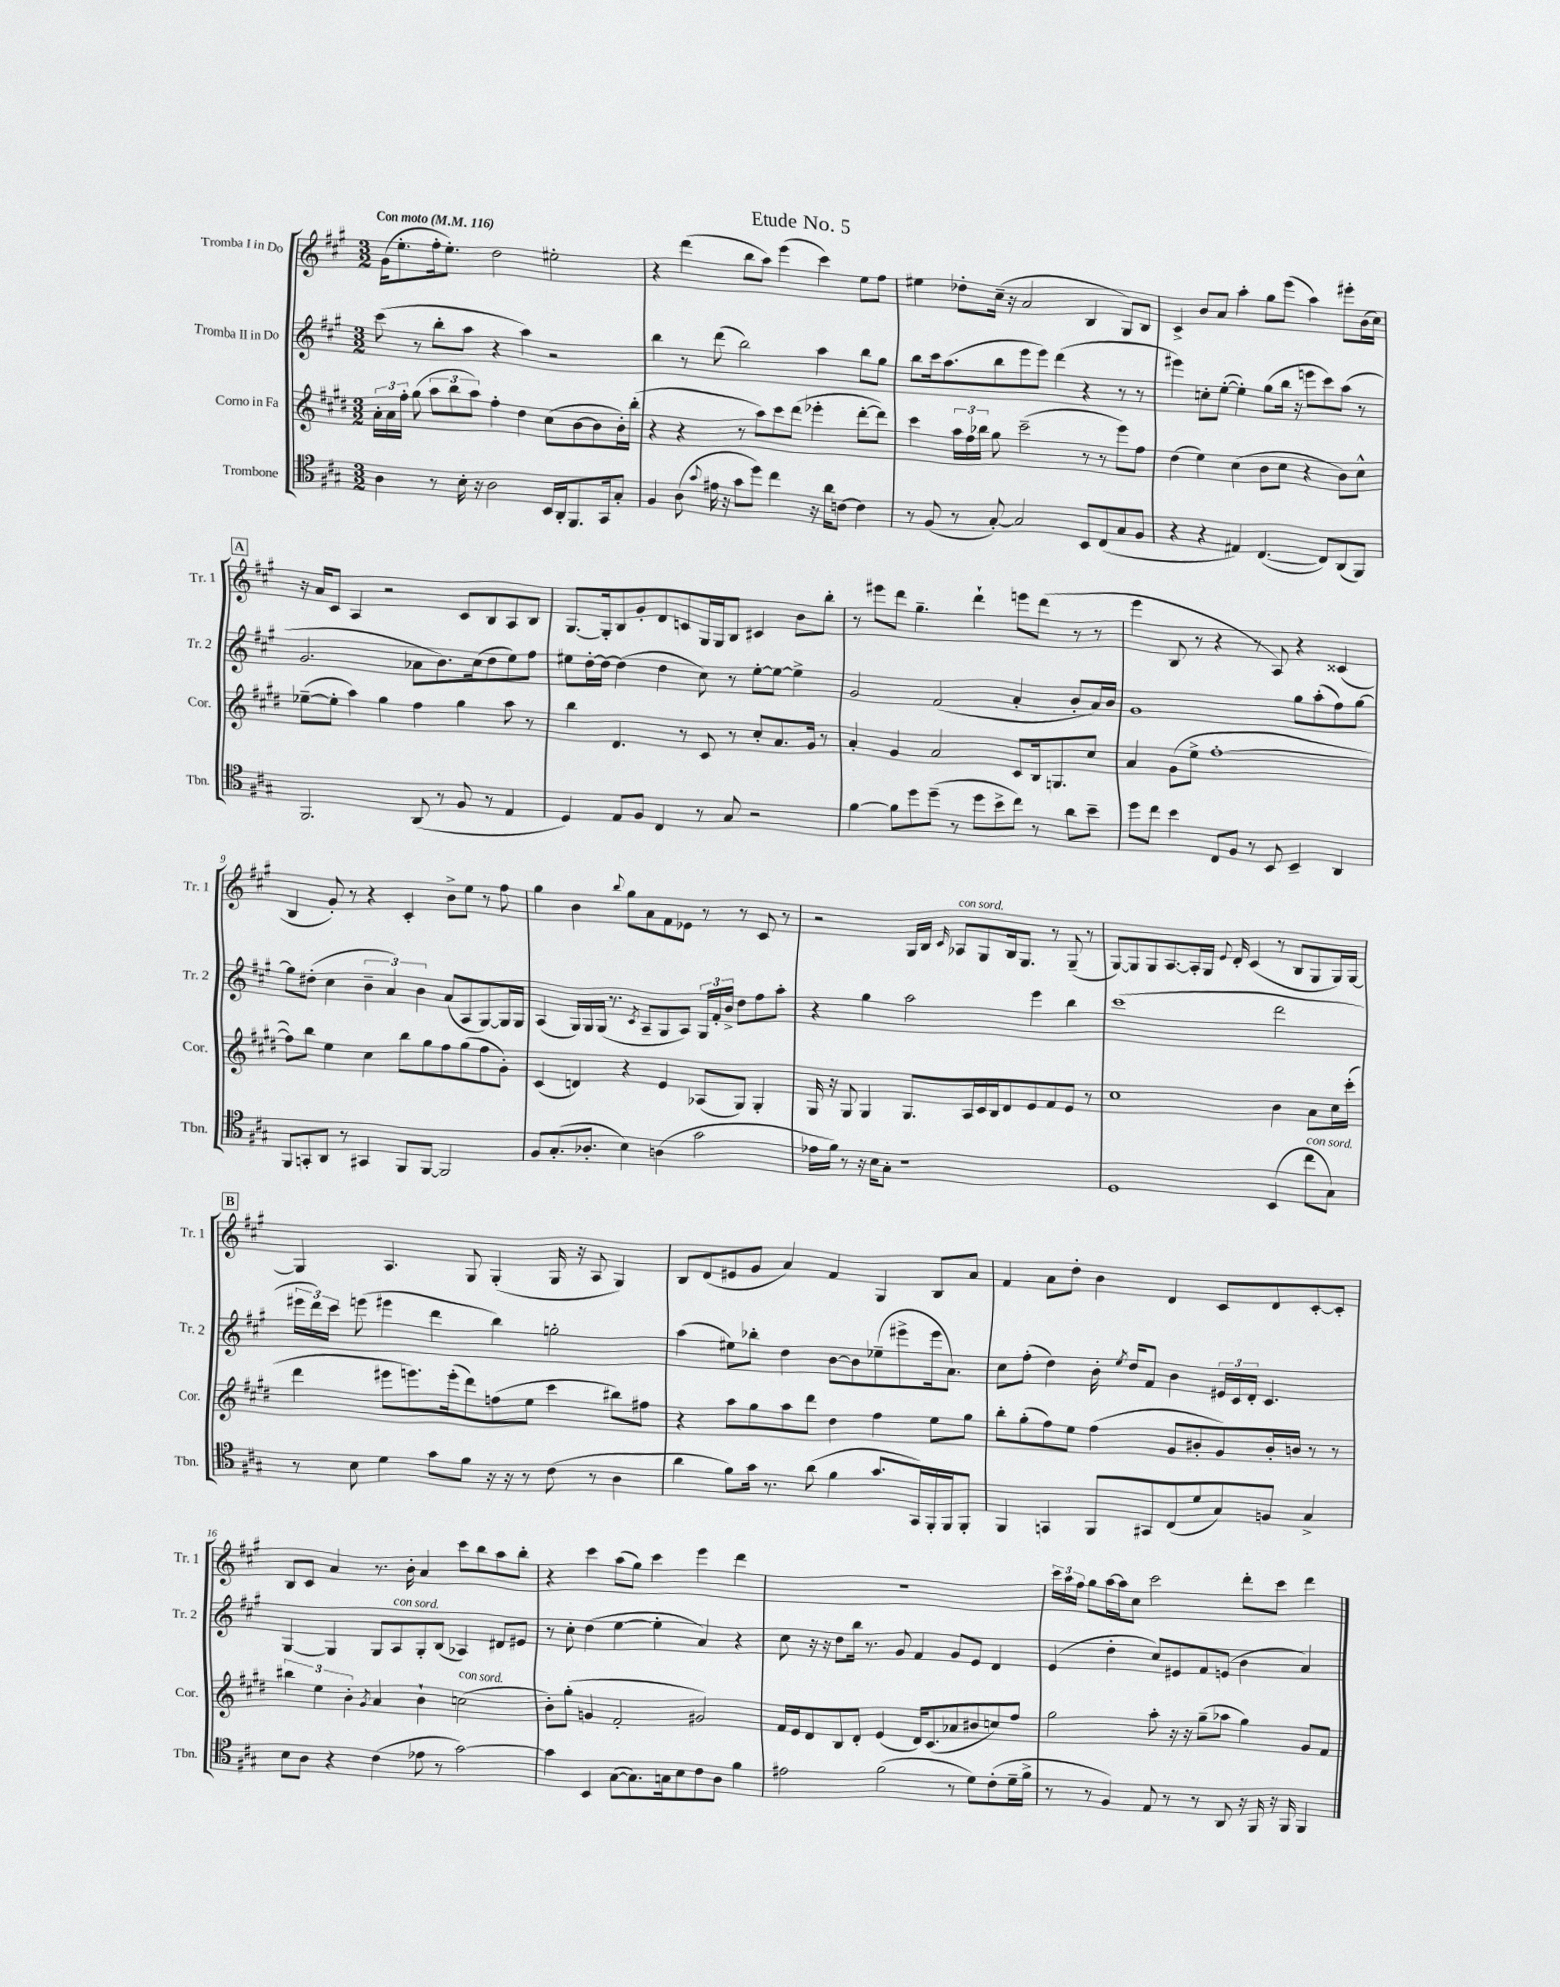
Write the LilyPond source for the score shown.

\header { title = "Etude No. 5" }
<<
\new StaffGroup <<
\new Staff = "s0" \with { instrumentName = "Tromba I in Do" shortInstrumentName = "Tr. 1" } {
    \clef treble \key a \major \numericTimeSignature \time 3/2 \tempo "Con moto" 4 = 116
    \autoBeamOff gis'16[( e''8.-. fis''16-. e''8.]-.) d''2 eis''2-. |
    r4 d'''4( b''8[ a''8]) e'''4( cis'''4) e''8[ fis''8] |
    eis''4 des''8[-. cis''16]--( r16 a'2 b4 gis8[) b8] |
    cis'4-> b'8[ a'8] a''4-. gis''8[ e'''8]( a''4) eis'''8[-. b'16( cis''16]) |
    \mark \markup { \box "A" } r16 a'16[ cis'8] a4 r2 cis'8[ b8 a8 b8] |
    gis8.[~ gis16-. b8 gis'8-. d'8 c'8 gis16 gis16 b8] cis'4 b'8[ b''8]-. |
    r8 eis'''8[ d'''8] gis''4.-- d'''4-! e'''8[ d'''8]( r8 r8 |
    e'''4 b8 r8 r4 r8 a8) r4 cisis'4( |
    b4 gis'8-.) r8 r4 cis'4-. b'8[-> e''8] r8 fis''8 |
    gis''4 b'4 \appoggiatura { b''8 } gis''8[ a'8 fis'8 ees'8] r8 r8 cis'8 r8 |
    r2 gis16[ b16] \grace { cis'16 } aes8[^\markup { \italic "con sord." } gis8 b16 gis8.] r8 gis8--( r8 |
    gis8[~) gis8 gis8 a8.~ a16-. gis16] \appoggiatura { e'8 } d'16-. cis'4( r8 b8[ gis8 gis16) gis16]~ |
    \mark \markup { \box "B" } gis4 a4. gis8 gis4-.( gis16 r16 a8 gis4) |
    b8[ d'8( eis'8 gis'8] a'4) fis'4 gis4 b8[ a'8] |
    fis'4 a'8[ d''8]-. b'4 d'4 cis'8[ d'8 cis'8~-. cis'8]-. |
    b8[ cis'8] a'4 r8. b'16-. a'4 cis'''8[ b''8 a''8 b''8]-. |
    r4 cis'''4 a''8[( gis''8]) cis'''4 e'''4 d'''4 |
    R1. |
    \tuplet 3/2 { cis'''16[ a''16 fis''16] } gis''8[ a''16~ a''16 cis''8] cis'''2 d'''8[-. cis'''8] d'''4 \bar "|." |
}
\new Staff = "s1" \with { instrumentName = "Tromba II in Do" shortInstrumentName = "Tr. 2" } {
    \clef treble \key a \major \numericTimeSignature \time 3/2
    \autoBeamOff cis'''8( r8 b''8[-. a''8] r4 a''4) r2 |
    b''4 r8 d'''8( b''2) a''4 b''8[ gis''8] |
    b''8[ cis'''16 a''8.( b''8 e'''8 e'''8]) d'''4( r4 r8 r8 |
    eis'''4) c''8[-. e''8]~-.( e''4-.) gis''8[( b''16] r16 e'''8[ cis'''8) a''8]( r8 |
    \mark \markup { \box "A" } gis'2. aes'8[ b'8.) cis''16( d''8 e''8) fis''8] |
    eis''8[ d''16~-. d''16]~ d''4( d''4 cis''8) r8 eis''8[~-. eis''8]~ eis''4-> |
    gis'2 fis'2( a'4-. b'8[-. a'16) b'16] |
    gis'1 gis''8[ a''8-.( fis''8) gis''8]~ |
    gis''8[ dis''8]-.( cis''4 \tuplet 3/2 { b'4-- a'4) b'4 } a'8[( a8 gis8~) gis16 gis16] |
    a4( gis16[) gis16 gis16]( r8. \acciaccatura { cis'8 } a8[-- gis8 a8]) \tuplet 3/2 { gis16[ fis'16-. b'16]-> } d''8[ fis''8 a''8]-. |
    r4 gis''4 a''2 e'''4 b''4 |
    cis'''1( d'''2 |
    \mark \markup { \box "B" } \tuplet 3/2 { eis'''16[ d'''16) cis'''16] } e'''8( eis'''4 d'''4 b''4) g''2-. |
    a''4( eis''8[) bes''8]-. d''4 b'8[~ b'8 ees''8--( eis'''8-> eis'''16 a'8.]) |
    cis''8[ fis''8]-.( d''4) b'16-. \acciaccatura { e''8 } d''16[ fis'8] b'4 \tuplet 3/2 { eis'16[ cis'16 d'16]-. } cis'4. |
    gis4~ gis4 gis8[ a8^\markup { \italic "con sord." } gis8-. b8]( aes4) dis'8[ eis'8] |
    r8 cis''8-. d''4( e''4~ e''4-. a'4) r4 |
    cis''8 r16 r16 d''8[ b''16] r8. gis'8 fis'4 gis'8[ e'8] d'4 |
    e'4( d''4-. cis''8[) eis'8 fis'8 e'8]( b'4 a'4) \bar "|." |
}
\new Staff = "s2" \with { instrumentName = "Corno in Fa" shortInstrumentName = "Cor." } {
    \clef treble \key e \major \numericTimeSignature \time 3/2
    \autoBeamOff \tuplet 3/2 { a'16[-. a'16 fis''16]-. } gis''8( \tuplet 3/2 { a''8[ b''8 a''8]) } fis''4-. dis''4 cis''8[( b'8~ b'8 b'16-.) b''16]-.( |
    r4 r4 r8 a''8[) cis'''8 dis'''8]( ees'''4-. dis'''8[~-. dis'''8]) |
    cis'''4 \tuplet 3/2 { a''16[ fis''16 bes''16] } gis''8 cis'''2--( r8 r8 e'''8[) fis''8] |
    dis''4( e''4) cis''4( b'8[ cis''8] r4 b'8[) cis''8]-^ |
    \mark \markup { \box "A" } ees''8[~--( ees''8]-. a''4) gis''4 fis''4 gis''4 a''8 r8 |
    b''4 dis'4. r8 cis'8 r8 cis''8[-. a'8. gis'16] r8 |
    a'4-. gis'4 a'2 cis'8[ b16 g8. cis''8] |
    a'4 gis'8[( e''8]-> fis''1~-. |
    fis''8[) b''8] e''4 cis''4 b''8[ gis''8 fis''8 gis''8( fis''8 gis'8]-.) |
    cis'4( d'4) r4 e'4 aes8[( gis8]) gis4-. |
    gis16 r16 gis8 gis4 gis8.[ a16 cis'16 b16 dis'8 e'8 fis'8 e'8] r8 |
    cis''1 b'4 a'8[ cis''16 cis'''16]-.( |
    \mark \markup { \box "B" } dis'''4 eis'''8[ e'''8.) e'''16-.( dis'''8) f''8( e''8] cis'''4 bis''8[) fis''8] |
    r4 a''8[ gis''8 a''8 dis'''8] dis''4 fis''4 e''8[ gis''8] |
    b''8[-. gis''8-.( fis''8) e''8] fis''4( gis'8[ bis'8-. gis'8) bis'16-. b'16] r8 r8 |
    \tuplet 3/2 { bis''4 e''4 b'4-. } \acciaccatura { gis'8 } a'4 b'4-! c''2^\markup { \italic "con sord." }( |
    b'8[-.) gis''8]-.( g'4 fis'2-. gis'2) |
    fis'16[ e'16 dis'8 b8 dis'8]-. e'4( dis'16[) cis'8.( aes'8 bis'8 c''8) fis''8] |
    gis''2 a''8-. r16 r16 gis''8[--( aes''8] gis''4) gis'8[ fis'8] \bar "|." |
}
\new Staff = "s3" \with { instrumentName = "Trombone" shortInstrumentName = "Tbn." } {
    \clef tenor \key a \major \numericTimeSignature \time 3/2
    \autoBeamOff a4 r8 b16-. r16 a2 b,16[ a,16-. fis,8. gis,16 gis8]-. |
    fis4 a8( \appoggiatura { gis'8 } eis'16 r16 gis'8[ d''8]) cis''4 r16 a'16[ c'8]~ c'4 |
    r8 fis8( r8 gis8~-.) gis2 b,8[ cis8( gis8 fis8] |
    r4 r4 eis4) cis4.~( cis8[) a,8( fis,8]) |
    \mark \markup { \box "A" } fis,2. a,8( r8 fis8 r8 e4 |
    d4) e8[ fis8] cis4 r8 gis8 r2 |
    fis'4~ fis'8[ d''8 d''8]--( r8 d''8[ b'8-> cis''8]) r8 a'8[ b'8]-- |
    d''8[ cis''8] b'4 cis8[ fis8] r8 b,8 b,4-- a,4 |
    fis,8[ g,8-. a,8] r8 gis,4 fis,8[ fis,8]~ fis,2 |
    fis8[ gis8.-.( aes8.]-. b4) a4( gis'2 |
    ees'16[ fis'16]) r8 r16 b16[ gis8]-. r1 |
    d1 b,4( cis''8[^\markup { \italic "con sord." } gis8]) |
    \mark \markup { \box "B" } r8 b8 d'4 gis'8[ fis'8] r16 r16 r8 cis'8( r8 a4 |
    a'4 fis'8[) gis'16] r8. a'8( fis'4 gis'8.[ gis,16) fis,16-. fis,16 fis,8]-. |
    fis,4 g,4 fis,8[ gis,8 cis8( d'8 gis8) f8] gis4-> |
    b8[ a8] r4 cis'4( ees'8 r8 gis'2~) |
    gis'4 b,4 gis8[~( gis8.) g16 b8 cis'8 a8] fis'4 |
    eis'2 fis'2( r8 d'8[) cis'8-.( d'16-- fis'16]-> |
    r8 r8 fis4) e8 r8 r8 a,8 r16 fis,16 r16 fis,16 fis,4 \bar "|." |
}
>>
>>
